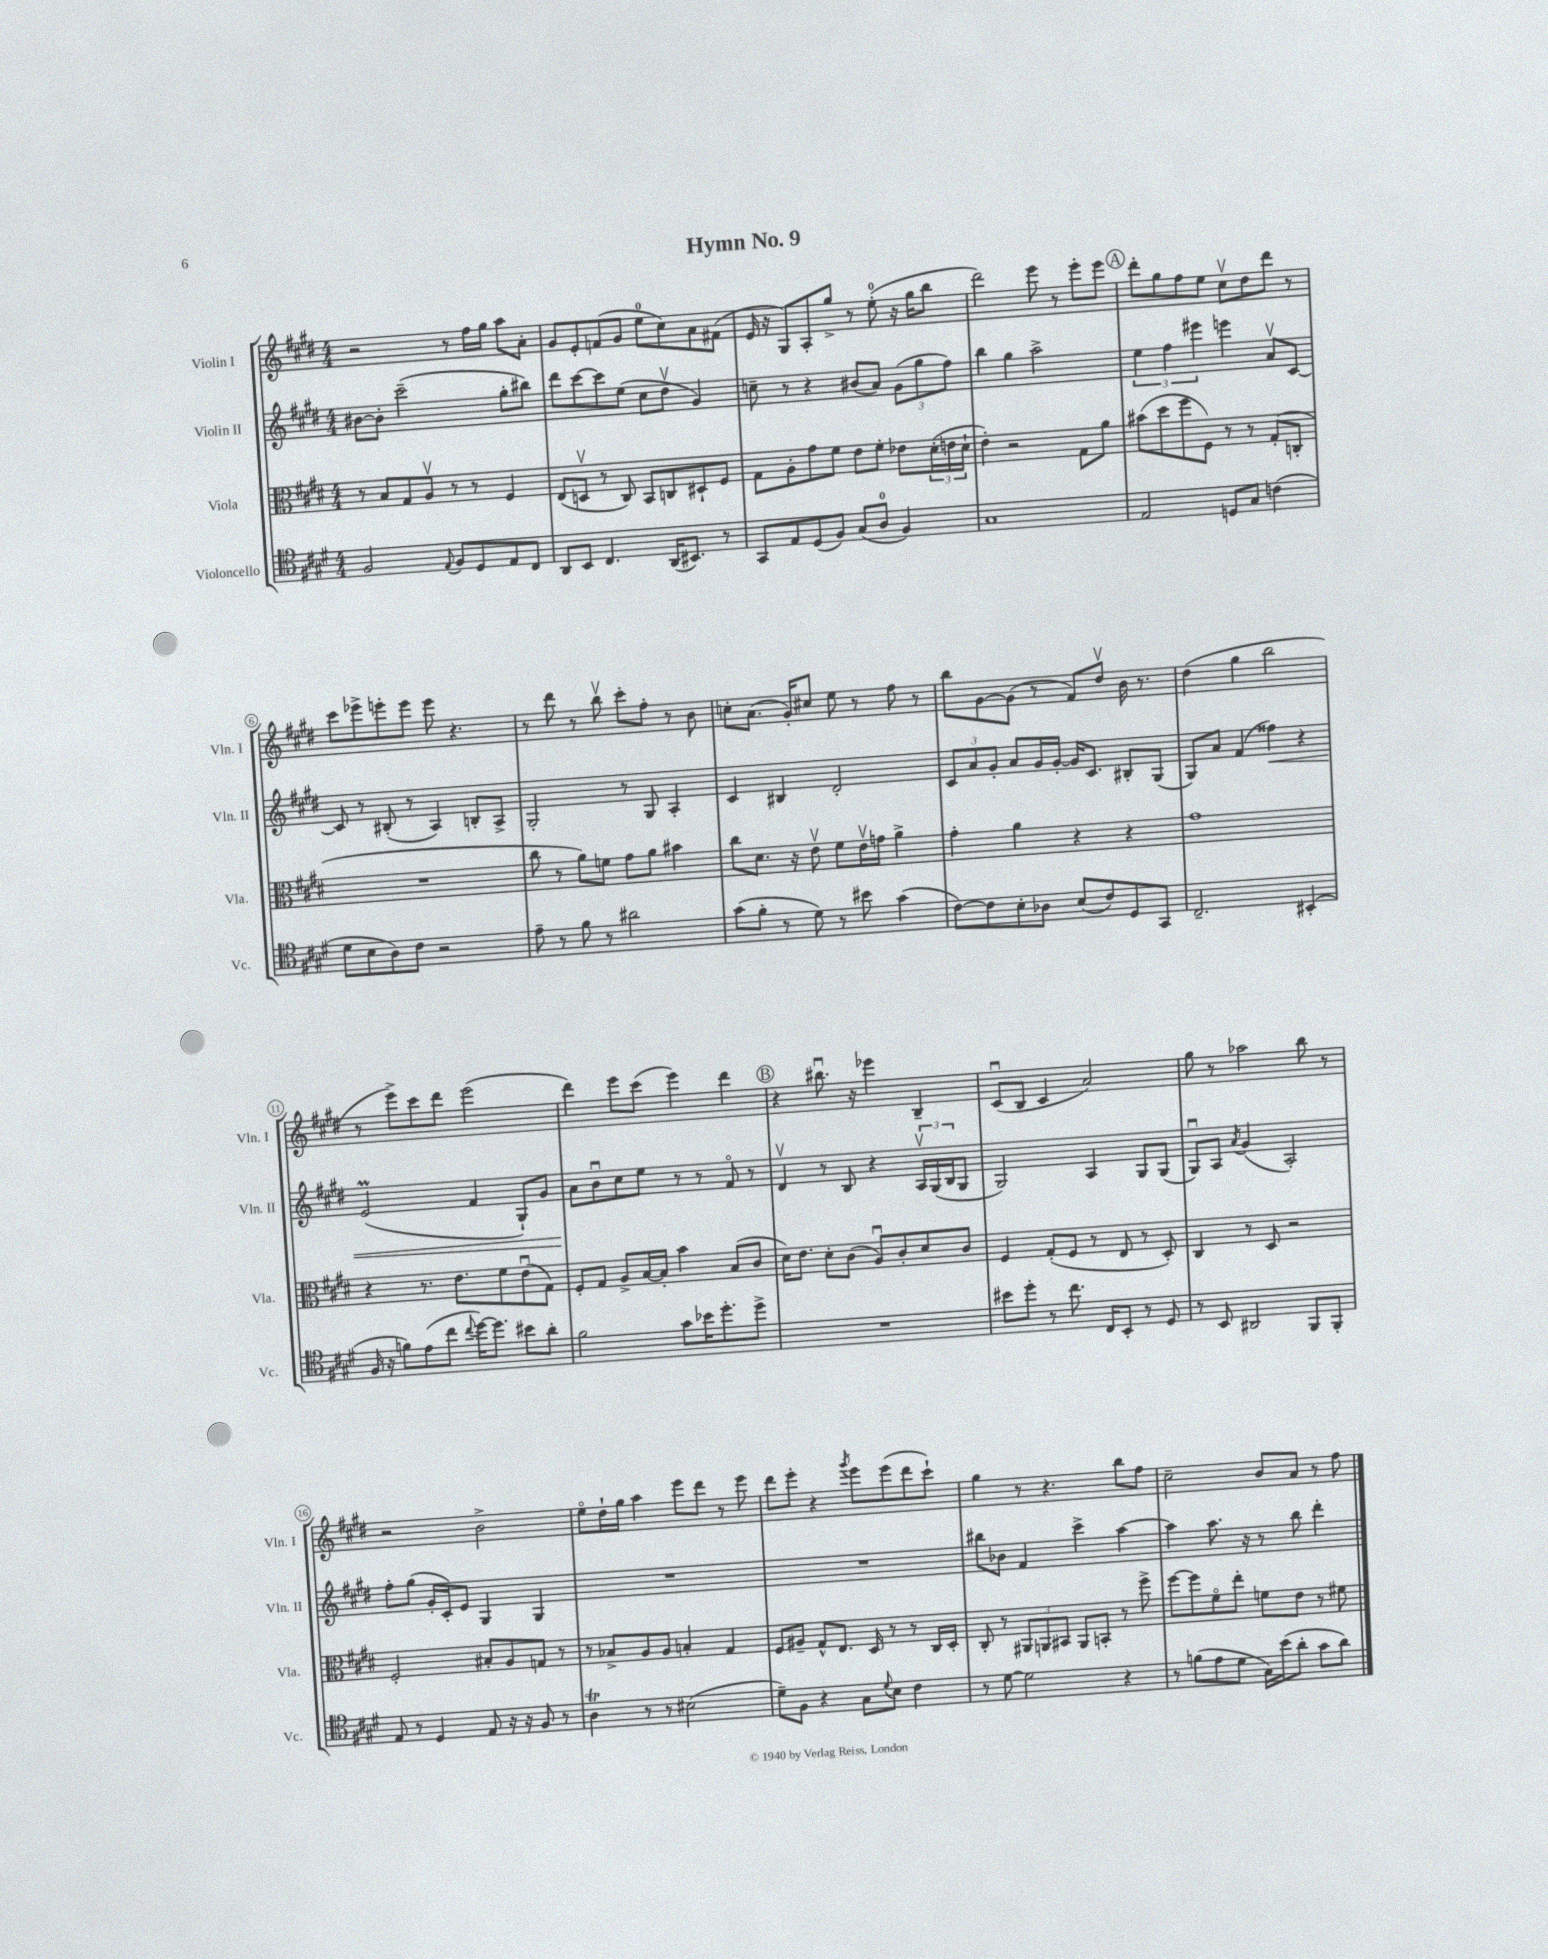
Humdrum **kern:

**kern	**kern	**kern	**kern
*staff4	*staff3	*staff2	*staff1
*clefC4	*clefC3	*clefG2	*clefG2
*k[f#c#g#d#]	*k[f#c#g#d#]	*k[f#c#g#d#]	*k[f#c#g#d#]
*M4/4	*M4/4	*M4/4	*M4/4
2F#	8r	[8b#	2r
.	8B	8b#']	.
.	8G#	(2ccc#~	.
.	8Av	.	.
8qqE	.	.	.
8F#	8r	.	8r
8D#	8r	.	16ff#
.	.	.	16gg#
8E	4F#	8gg#'	8aa
8C#	.	8bb#)	8a'
=	=	=	=
8AA	(8E	8ddd#	8g#
8BB	8Dv	[8ccc#	8e'
4.C#	8r	8ccc#]	(8f
.	8C#)	(8ee	8g#
.	8BB	8cc#	8ee
(16AA	8C	8dd#v	8cc#)
8.BB#)	.	.	.
.	8D#`	4g#)	8a
8r	8F#	.	(8f#
=	=	=	=
8GG#	8G#	8cc~	16e
.	.	.	16r
8E	8A'	8r	8G#)
(8D#	8g#	4r	8A'
8F#)	8f#	.	8gg#^
(8G#	8e	(8b#	8r
8A	8f#'	8a)	(8ee'
4F#)	8e-	(12g#	16r
.	.	.	16gg#
.	.	12gg#	.
.	(24d#'	.	8bb
.	24e	12ff#)	.
.	24d#`	.	.
=	=	=	=
1G#	4e')	4bb	2ddd#)
.	2r	4gg#	.
.	.	2aa^	8eee
.	.	.	8r
.	8G#	.	8eee'
.	8a	.	8eee
=	=	=	=
2E	(8b#	6ee	8ddd#'
.	8dd#	.	8gg#
.	.	6ff#	.
.	8ff#	.	8ff#
.	.	6eee#	.
.	8F#)	.	8ee
8D	8r	4eee	8cc#v
8G#	8r	.	8dd#
(4c	(8G#'	8av	8ddd#
.	8C'	[8c#	8r
=	=	=	=
8d#	1r	8c#]	8ccc#
8B	.	8r	8eee-^
8A)	.	(8B#'	8eee'
8c#	.	8r	8eee
2r	.	4A)	8eee
.	.	.	4.r
.	.	8B'	.
.	.	8A^	.
=	=	=	=
8e~	8cc#	2G#'	8r
8r	8r	.	8ddd#
8f#	8a)	.	8r
8r	8f	.	8bbv
2a#	8g#	8r	8ccc#'
.	8a	8G#	8ff#'
.	4b#	4A'	8r
.	.	.	8b
=	=	=	=
(8g#	8cc#	4c#	8cc'
8f#'	8.d#	.	(8.a
8r	.	4B#	.
.	16r	.	16g#')
8d#)	8ev	.	8cc#
8r	8f#	2d#'	8ee
8b#	16ev	.	8r
.	16g	.	.
(4g#	4a^	.	8ff#
.	.	.	8r
=	=	=	=
[8c#)	4g#'	12c#	8bb
.	.	12a	.
8c#]	.	.	[8g#
.	.	12g#'	.
8B'	4a	8a	(8g#]
8A-	.	16g#	8r
.	.	[16g#'	.
(8B	4r	16g#]	8f#)
.	.	8.c#	.
8c#)	.	.	8dd#v
8D#	4r	8B#'	16b
.	.	.	8.r
8GG#	.	(8G#	.
=	=	=	=
2.C#~	1g#	8G#)	(4dd#
.	.	8a	.
.	.	(4f#	4gg#
.	.	4ff##)	2bb
(4BB#'	.	4r	.
=	=	=	=
16F#	4r	(2e	8r
16r	.	.	.
8f)	.	.	8eee^)
(8e	8.r	.	8ccc#
8cc#	.	.	8ddd#
.	8.e	.	.
8qqcc#	.	.	.
[16dd#)	.	4f#	(2eee
8.dd#]	.	.	.
.	8f#	.	.
8b#	(8eu	8G#`)	.
8a'	8G#)	8g#	.
=	=	=	=
2f#	8F#'	8a	4ddd#)
.	8G#	8bu	.
.	8A^	8cc#	8eee
.	[16B	8ee	(8ccc#
.	16B']	.	.
8g#	4b	8r	4eee)
16b-	.	8r	.
8.dd#'	.	.	.
.	(8B	8f#o	4ddd#
8dd#^	8c#	8r	.
=	=	=	=
1r	16d#)	4d#v	4r
.	8.e	.	.
.	8d#'	8r	8.bb#u
.	(8c#	8B	.
.	.	.	16r
.	8Au)	4r	4eee-
.	8c#'	.	.
.	8d#	24Av	4B~
.	.	(24G#	.
.	.	24B	.
.	8c#	8G#	.
=	=	=	=
8b#	4F#	2G#)	(8c#u
8dd#'	.	.	8B
8r	(8G#'	.	4c#
8.cc#	8F#	.	.
.	8r	4A	2a)
16C#	.	.	.
8BB'	8E	.	.
8r	8r	8G#	.
8D#	8D#')	(8G#	.
=	=	=	=
8r	4C#	8G#u)	8gg#
8BB	.	8A	8r
.	.	8qa	.
2AA#	8r	(4g#	2aa-
.	8D#	.	.
.	2r	2A')	.
8FF#	.	.	8bb
8FF#'	.	.	8r
=	=	=	=
8E	2F#'	8ff#'	2r
8r	.	(8gg#	.
4D#	.	16g#'	.
.	.	16c#')	.
.	.	8e	.
8E	8B#'	4G#	2b^
16r	8A	.	.
16r	.	.	.
8F#	8G	4G#	.
8r	8r	.	.
=	=	=	=
4A	8r	1r	8eeo
.	8B-^	.	16dd#`
.	.	.	16gg#
8r	8A	.	4aa
8r	8A	.	.
(2B#	4B'	.	8eee
.	.	.	8ddd#
.	4G#	.	8r
.	.	.	8eee
=	=	=	=
8d#~)	8F#	1r	8ddd#
8F#	8A#~	.	8eee'
4r	8G#^^	.	4r
.	8.E	.	.
.	.	.	8qggg#
8G#	.	.	8eee
.	16D#	.	.
8qqd#	.	.	.
8B	8r	.	(8eee
4c#	8r	.	8ddd#
.	16C#	.	8ccc#`)
.	16D#'	.	.
=	=	=	=
8r	8C#'	8bb#	4gg#
[8d#	8r	8b-	.
2d#]	12AA#	4f#	8r
.	12AA	.	.
.	.	.	4.r
.	12BB#	.	.
.	8AA	4ccc#^	.
.	8BB'	.	.
4r	8r	[4aa	8bb
.	8ff#^	.	8ff#
=	=	=	=
8r	[8ff#	4aa]	2cc#~
(8f	8ff#]	.	.
8e	8f#o	8.aa	.
8d#	8ee'	.	.
.	.	16r	.
16G#)	8f	8r	8b
(16b	.	.	.
8a'	8e	8bb	8a
8g#	8r	4ddd#'	8r
8a)	8f#	.	8ff#
==	==	==	==
*-	*-	*-	*-
